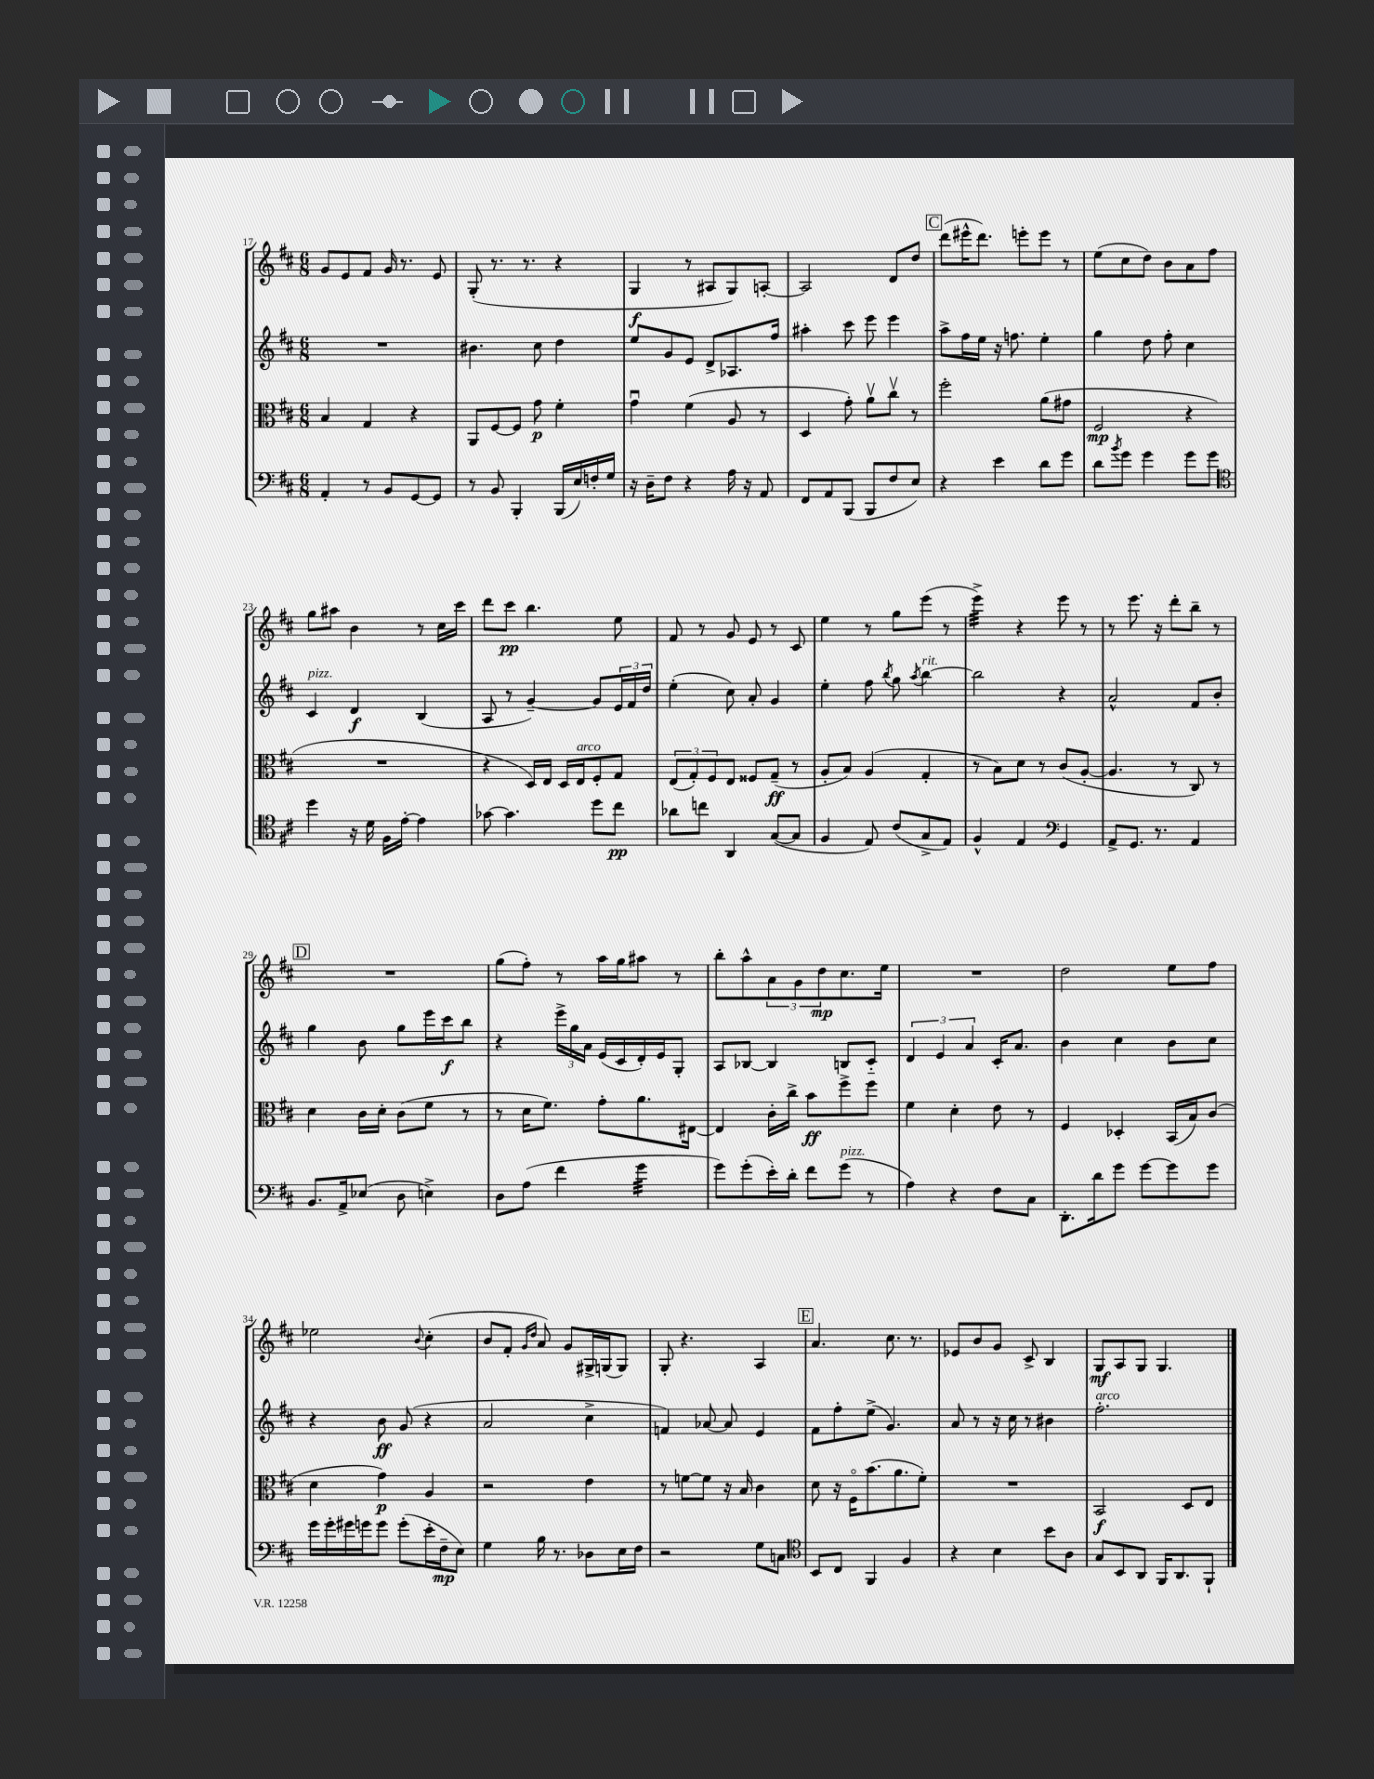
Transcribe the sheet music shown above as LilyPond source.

<<
\new StaffGroup <<
\new Staff = "s0" {
    \clef treble \key d \major \numericTimeSignature \time 6/8
    g'8 e'8 fis'8 g'16 r8. e'8 |
    g8-.( r8. r8. r4 |
    g4\f r8 ais8 g8) a8~-. |
    a2 d'8 d''8 |
    \mark \markup { \box "C" } d'''8( eis'''16-^ d'''8.) e'''8-. e'''8 r8 |
    e''8( cis''8 d''8) b'8 a'8 fis''8 |
    g''8 ais''8 b'4 r8 cis''16 cis'''16 |
    d'''8 cis'''8\pp b''4. e''8 |
    fis'8 r8 g'8 e'8 r8 cis'8 |
    e''4 r8 g''8 e'''8( r8 |
    e'''4:32->) r4 e'''8 r8 |
    r8 e'''8. r16 d'''8-. b''8-- r8 |
    \mark \markup { \box "D" } R2. |
    g''8( fis''8-.) r8 a''16 g''16 ais''8 r8 |
    b''8-. a''8-^ \tuplet 3/2 { a'8 g'8 d''8\mp } cis''8. e''16 |
    R2. |
    d''2 e''8 fis''8 |
    ees''2 \appoggiatura { b'8 } cis''4-.( |
    b'8 fis'8-. \grace { g'16 d''16 } a'8) g'8 gis16-> g16( g8) |
    g8-. r4. a4 |
    \mark \markup { \box "E" } a'4. cis''8. r8. |
    ees'8 b'8 g'8 cis'8-> b4 |
    g8\mf a8 g8 g4. \bar "|." |
}
\new Staff = "s1" {
    \clef treble \key d \major \numericTimeSignature \time 6/8
    R2. |
    bis'4. cis''8 d''4 |
    e''8 g'8 e'8 d'8-> aes8. fis''16 |
    ais''4-. cis'''8 e'''8 e'''4 |
    \mark \markup { \box "C" } a''8-> fis''16 e''16 r16 f''8. e''4-. |
    g''4 d''8 fis''8-. cis''4 |
    cis'4^\markup { \italic "pizz." } d'4\f b4( |
    a8 r8 g'4~--) g'8 \tuplet 3/2 { e'16 fis'16 d''16 } |
    e''4-.( cis''8) a'8-. g'4 |
    e''4-. fis''8 \acciaccatura { b''8 } g''8 \acciaccatura { a''8 } b''4~^\markup { \italic "rit." } |
    b''2 r4 |
    a'2-^ fis'8 b'8-. |
    \mark \markup { \box "D" } g''4 b'8 g''8 e'''16 cis'''16\f b''8 |
    r4 \tuplet 3/2 { e'''16-> g''16 a'16 } e'16( cis'16 d'16-.) e'16 g8-. |
    a8 bes8~ bes4 b8 cis'8-_ |
    \tuplet 3/2 { d'4 e'4 a'4 } cis'16-. a'8. |
    b'4 cis''4 b'8 cis''8 |
    r4 b'8\ff g'8( r4 |
    a'2 cis''4-> |
    f'4) aes'8~ aes'8 e'4 |
    \mark \markup { \box "E" } fis'8 fis''8-. e''8->( g'4.) |
    a'8 r8 r16 cis''16 r8 bis'4 |
    fis''2.-.^\markup { \italic "arco" } \bar "|." |
}
\new Staff = "s2" {
    \clef alto \key d \major \numericTimeSignature \time 6/8
    b4 g4 r4 |
    a,8 fis8~ fis8 g'8\p fis'4-. |
    g'4\downbow fis'4( a8 r8 |
    d4 g'8-.) a'8\upbow cis''8\upbow r8 |
    \mark \markup { \box "C" } fis''2-. a'8( gis'8 |
    fis2\mp r4 |
    R2. |
    r4 d16) e16 d16 e16^\markup { \italic "arco" } fis8-. g8 |
    \tuplet 3/2 { e8( g8-.) fis8 } e8 fisis8 g8--\ff( r8 |
    a8-. b8) a4( g4-. |
    r8 b8) d'8 r8 cis'8( a8~-. |
    a4. r8 cis8) r8 |
    \mark \markup { \box "D" } d'4 cis'16 d'16-. cis'8( fis'8 r8 |
    r8 d'16 fis'8.) g'8-. a'8. eis16~ |
    eis4 cis'16-. cis''16-> b'8\ff fis''8-> fis''8 |
    fis'4 d'4-. e'8 r8 |
    fis4 des4-. b,16( b16) cis'8( |
    d'4 g'4\p) a4 |
    r2 e'4 |
    r8 f'8~ f'8 r16 b16 cis'4 |
    \mark \markup { \box "E" } d'8 r16 fis16\flageolet b'8.( a'8. fis'8-.) |
    R2. |
    b,2\f d8 e8 \bar "|." |
}
\new Staff = "s3" {
    \clef bass \key d \major \numericTimeSignature \time 6/8
    a,4-. r8 b,8 g,8~ g,8 |
    r8 b,8 b,,4-. b,,16( e16) f16-. g16 |
    r16 d16-- fis8 r4 a16 r16 a,8 |
    fis,8 a,8 b,,8( b,,8 fis8 e8) |
    \mark \markup { \box "C" } r4 e'4 d'8 g'8 |
    d'8 \acciaccatura { b'8 } g'8 g'4 g'8 g'8 |
    \clef tenor d''4 r16 d'16 fis16 e'16~-. e'4 |
    ges'8~ ges'4. d''8 cis''8\pp |
    aes'8 c''8 a,4 g8~( g8 |
    fis4 e8) cis'8( g8-> e8) |
    fis4-^ e4 \clef bass g,4 |
    a,8-> g,8. r8. a,4 |
    \mark \markup { \box "D" } b,8. a,16-> ees8( d8 e4->) |
    d8 a8( fis'4 g'4:32 |
    g'8) g'8-.( e'16-.) d'16-. fis'8 g'8^\markup { \italic "pizz." }( r8 |
    a4) r4 fis8 cis8 |
    d,8.-. d'16 g'8 g'8~ g'8 g'8 |
    g'16 g'16-. gis'16 g'16 g'8 g'8-.( e'16-. fis16--\mp e8) |
    g4 b16 r8. des8 e16 fis16 |
    r2 g8 c8 |
    \mark \markup { \box "E" } \clef tenor b,8 cis8 fis,4 fis4 |
    r4 b4 b'8 a8 |
    g8 b,8 a,8 fis,16 a,8. fis,8-! \bar "|." |
}
>>
>>
\layout { \context { \Score currentBarNumber = #17 } }
